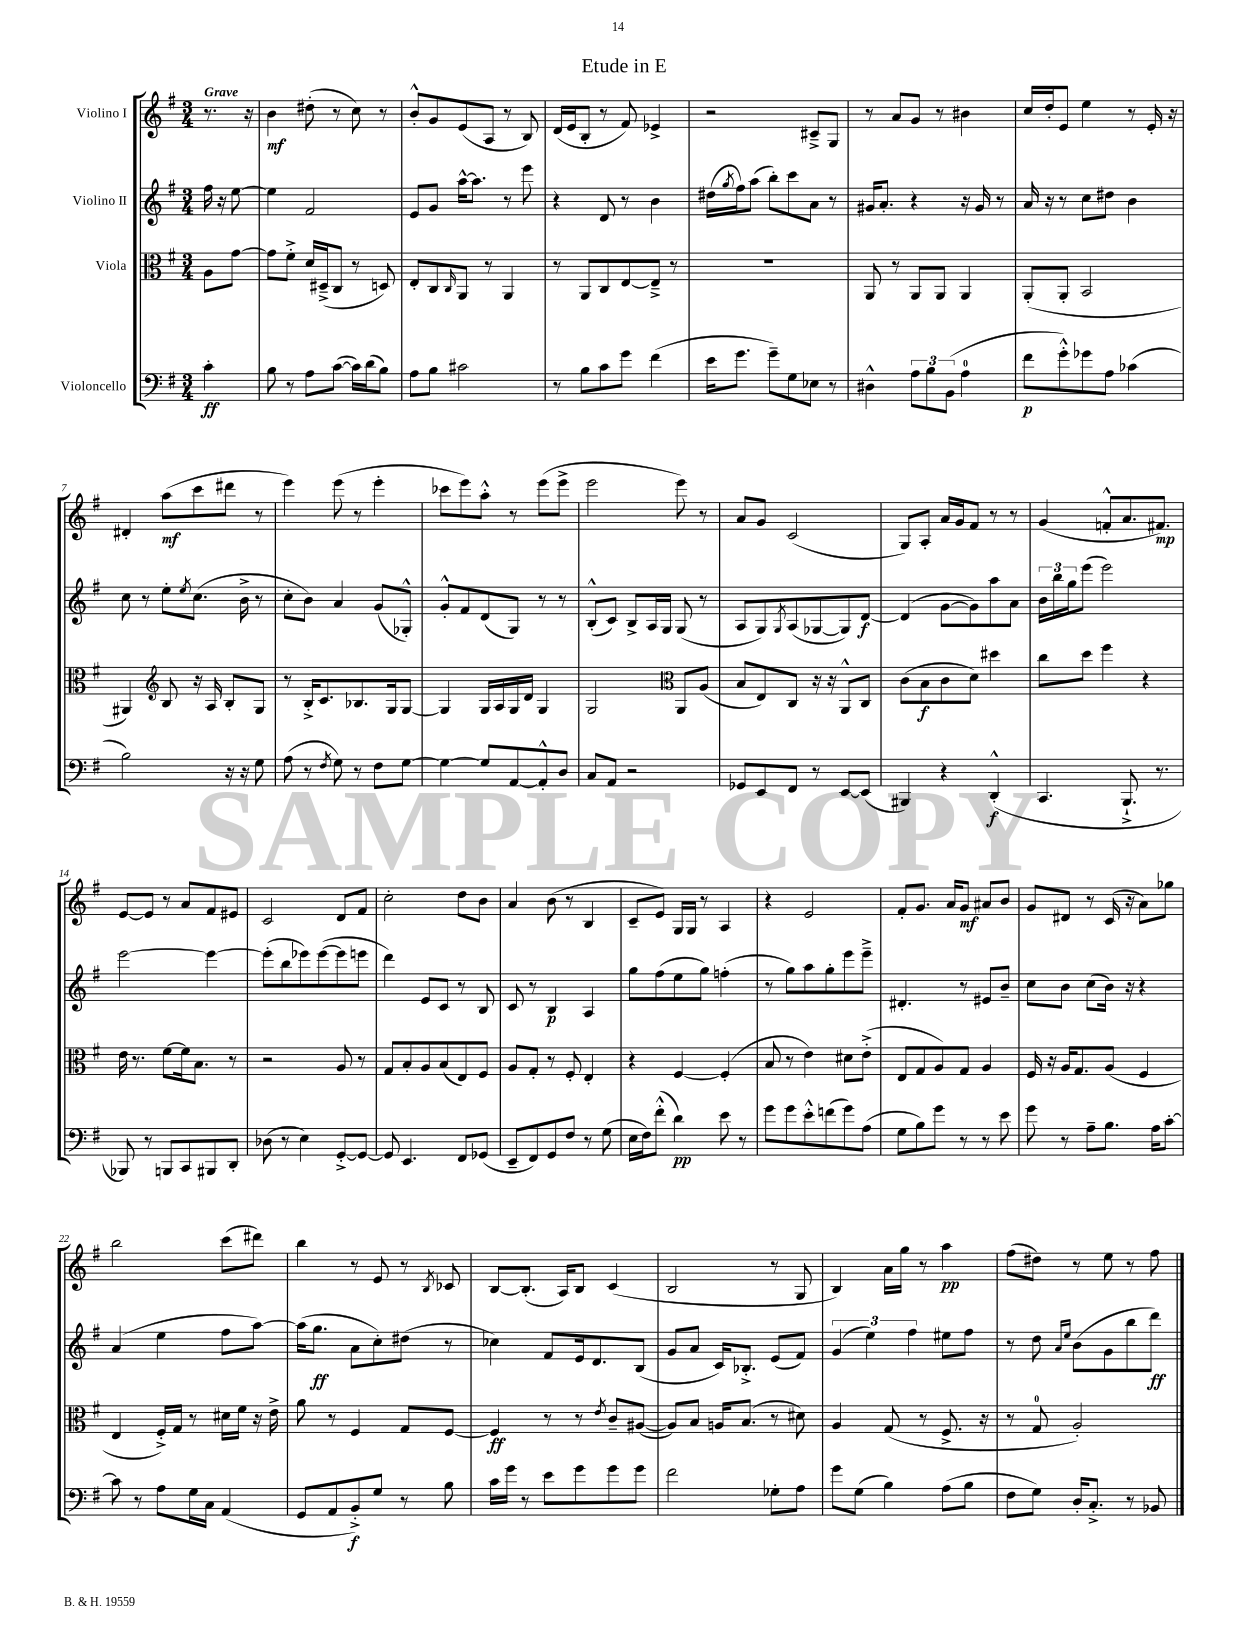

**kern	**kern	**kern	**kern
*staff4	*staff3	*staff2	*staff1
*clefF4	*clefC3	*clefG2	*clefG2
*k[f#]	*k[f#]	*k[f#]	*k[f#]
*M3/4	*M3/4	*M3/4	*M3/4
4c'	8A	16ff#	8.r
.	.	16r	.
.	[8g	[8ee	.
.	.	.	16r
=	=	=	=
8B	8g]	4ee]	4b
8r	8f#'^	.	.
8A	16d	2f#	(8dd#'
.	(16D#~^	.	.
([8c	8C	.	8r
16c])	8r	.	8cc)
(16d	.	.	.
8B)	8D)	.	8r
=	=	=	=
8A	8E'	8e	8b'^^
8B	8C	8g	8g
.	16qqC	.	.
2c#	8AA	[16aa^^	(8e
.	.	8.aa]	.
.	8r	.	8A
.	4AA	8r	8r
.	.	8eee	8B)
=	=	=	=
8r	8r	4r	(16d
.	.	.	16e
8B	8AA	.	8B'
8c	8C	8d	8r
8g	[8E	8r	8f#)
(4f#	8E~^]	4b	4e-^
.	8r	.	.
=	=	=	=
16e	2.r	(16dd#	2r
.	.	8qgg	.
8.g	.	16ff#)	.
.	.	(8aa	.
8g~)	.	8bb')	.
8G	.	8ccc	.
8E-	.	8a	8c#~^
8r	.	8r	8G
=	=	=	=
4D#^^	8AA	16g#	8r
.	.	8.a'	.
.	8r	.	8a
12A	8AA	4r	8g
12B	.	.	.
.	8AA	.	8r
(12BB	.	.	.
4A	4AA	16r	4b#
.	.	16g#	.
.	.	8r	.
=	=	=	=
8f#	(8AA'	16a	16cc
.	.	16r	16dd'
8g'^^)	8AA'	8r	8e
8g-	2BB	8cc	4ee
8A	.	8dd#	.
(4c-	.	4b	8r
.	.	.	16e'
.	.	.	16r
=	=	=	=
2B)	4AA#)	8cc	4d#'
.	.	8r	.
*	*clefG2	*	*
.	8B	8ee'	(8aa
.	.	8qee	.
.	16r	(8.cc	8ccc
.	16A	.	.
16r	8B'	.	8ddd#
16r	.	16b^	.
8G	8G	8r	8r
=	=	=	=
(8A	8r	8cc'	4eee)
8r	16B'^	8b)	.
.	8.c	.	.
8qF#	.	.	.
8G)	.	4a	(8eee
8r	8.B-	.	8r
8F#	.	(8g	4eee'
.	16G	.	.
[8G	[8G	8G-'^^)	.
=	=	=	=
4G_	4G]	8g'^^	8ccc-
.	.	8f#	8eee)
8G]	16G	(8d	8aa'^^
.	16A	.	.
[8AA	16G	8G)	8r
.	16d	.	.
8AA'^^]	4G	8r	(8eee
8D	.	8r	8eee^
=	=	=	=
8C	2G	(8B'^^	2eee
8AA	.	8c)	.
2r	.	8B^	.
.	.	16A	.
.	.	16G	.
*	*clefC3	*	*
.	8AA	(8G	8eee)
.	(8A	8r	8r
=	=	=	=
8GG-	8B	8A	8a
8EE	8E)	8G)	8g
.	.	8qG	.
8FF#	8C	(8A	(2c
8r	16r	[8G-	.
.	16r	.	.
[8EE	8AA^^	8G-])	.
(8EE]	8C	[8d	.
=	=	=	=
4BBB#)	(8c	(4d]	8G)
.	8B	.	8A'
4r	8c	[8g	16a
.	.	.	16g
.	8d)	8g])	8f#
(4DD'^^	4dd#	8aa	8r
.	.	8a	8r
=	=	=	=
4.CC	8cc	24b	(4g
.	.	24bb	.
.	.	24gg	.
.	8dd	(8eee	.
.	4ff#	2eee)	8f'^^
8.BBB`^	.	.	8.a
.	4r	.	.
8.r	.	.	8.f#)
=	=	=	=
8BBB-)	16e	[2eee	[8e
.	8.r	.	.
8r	.	.	8e]
8BBB	[8f#	.	8r
8CC	16f#]	.	8a
.	8.B	.	.
8BBB#	.	4eee_	8f#
8DD'	8r	.	8e#
=	=	=	=
(8D-	2r	(8eee']	2c
8r	.	8bb	.
4E)	.	8eee-)	.
.	.	([8eee-	.
[8GG'^	8A	8eee-]	8d
8GG_	8r	8eee	8f#
=	=	=	=
8GG]	8G	4ddd)	2cc'
4.EE	8B'	.	.
.	8A	8e	.
.	(8B	8c	.
8FF#	8E)	8r	8dd
(8GG-	8F#	8B	8b
=	=	=	=
8EE~	8A	8c	4a
8FF#)	8G'	8r	.
8GG	8r	4B	(8b
8F#	8F#'	.	8r
8r	4E'	4A	4B
(8G	.	.	.
=	=	=	=
16E	4r	8gg	8c~
16F#)	.	.	.
(8f#'^^	.	(8ff#	8e)
4d)	[4F#	8ee	16G
.	.	.	16G
.	.	8gg)	8r
8e	(4F#']	(4ff'	4A
8r	.	.	.
=	=	=	=
8g	8B	8r	4r
8g	8r	8gg)	.
8e'^^	4e)	8aa	2e
(8f	.	8gg'	.
8g)	8d#	8eee	.
(8A	(8e'^	8eee~^	.
=	=	=	=
8G	8E	4.d#'	8f#'
8B)	8G	.	8.g
8g	8A)	.	.
.	.	.	16a
8r	8G	8r	8g
8r	4A	8e#	8a#
8e	.	8b~	8b
=	=	=	=
8g	16F#	8cc	8g
.	16r	.	.
8r	16A	8b	8d#
.	8.G	.	.
8A~	.	(8cc	8r
8.B	(8A	16b)	(16c
.	.	16r	16r
.	4F#	4r	8a)
16A	.	.	.
[8c'	.	.	8gg-
=	=	=	=
8c]	4E	(4a	2bb
8r	.	.	.
8A	16F#'^)	4ee	.
.	16G	.	.
16G	8r	.	.
16C	.	.	.
(4AA	16d#	8ff#	(8ccc
.	16f#	.	.
.	16r	[8aa)	8ddd#)
.	16e^	.	.
=	=	=	=
8GG	8a	(16aa]	4bb
.	.	8.gg	.
8AA	8r	.	.
8BB'^)	4F#	8a	8r
8G	.	8cc')	8e
8r	8G	(8dd#	8r
.	.	.	8qB
8B	[8F#	8r	8c-
=	=	=	=
16c	4F#]	4cc-)	[8B
16g	.	.	.
8r	.	.	(8.B']
8e	8r	8f#	.
.	.	.	16A)
8g	8r	16e	8B
.	.	8.d	.
.	8qe	.	.
8g	8c~	.	(4c
8g	([8A#	(8B	.
=	=	=	=
2f#	8A#])	8g	2B
.	8B	8a	.
.	16A	16c)	.
.	(8.B	8.B-'^	.
8G-'	8r	(8e	8r
8A	8d#)	8f#)	8G
=	=	=	=
8g	4A	(6g	4B)
(8G	.	.	.
.	.	6ee)	.
4B)	(8G	.	16a
.	.	.	16gg
.	.	6ff#	.
.	8r	.	8r
(8A	8.F#^	8ee#	4aa
8B	.	8ff#	.
.	16r	.	.
=	=	=	=
8F#	8r	8r	(8ff#
8G)	8G	8dd	8dd#)
.	.	16qqa	.
.	.	16qqee	.
16D'	2A')	(8b	8r
8.C'^	.	.	.
.	.	8g	8ee
8r	.	8bb	8r
8BB-	.	8ddd)	8ff#
==	==	==	==
*-	*-	*-	*-
